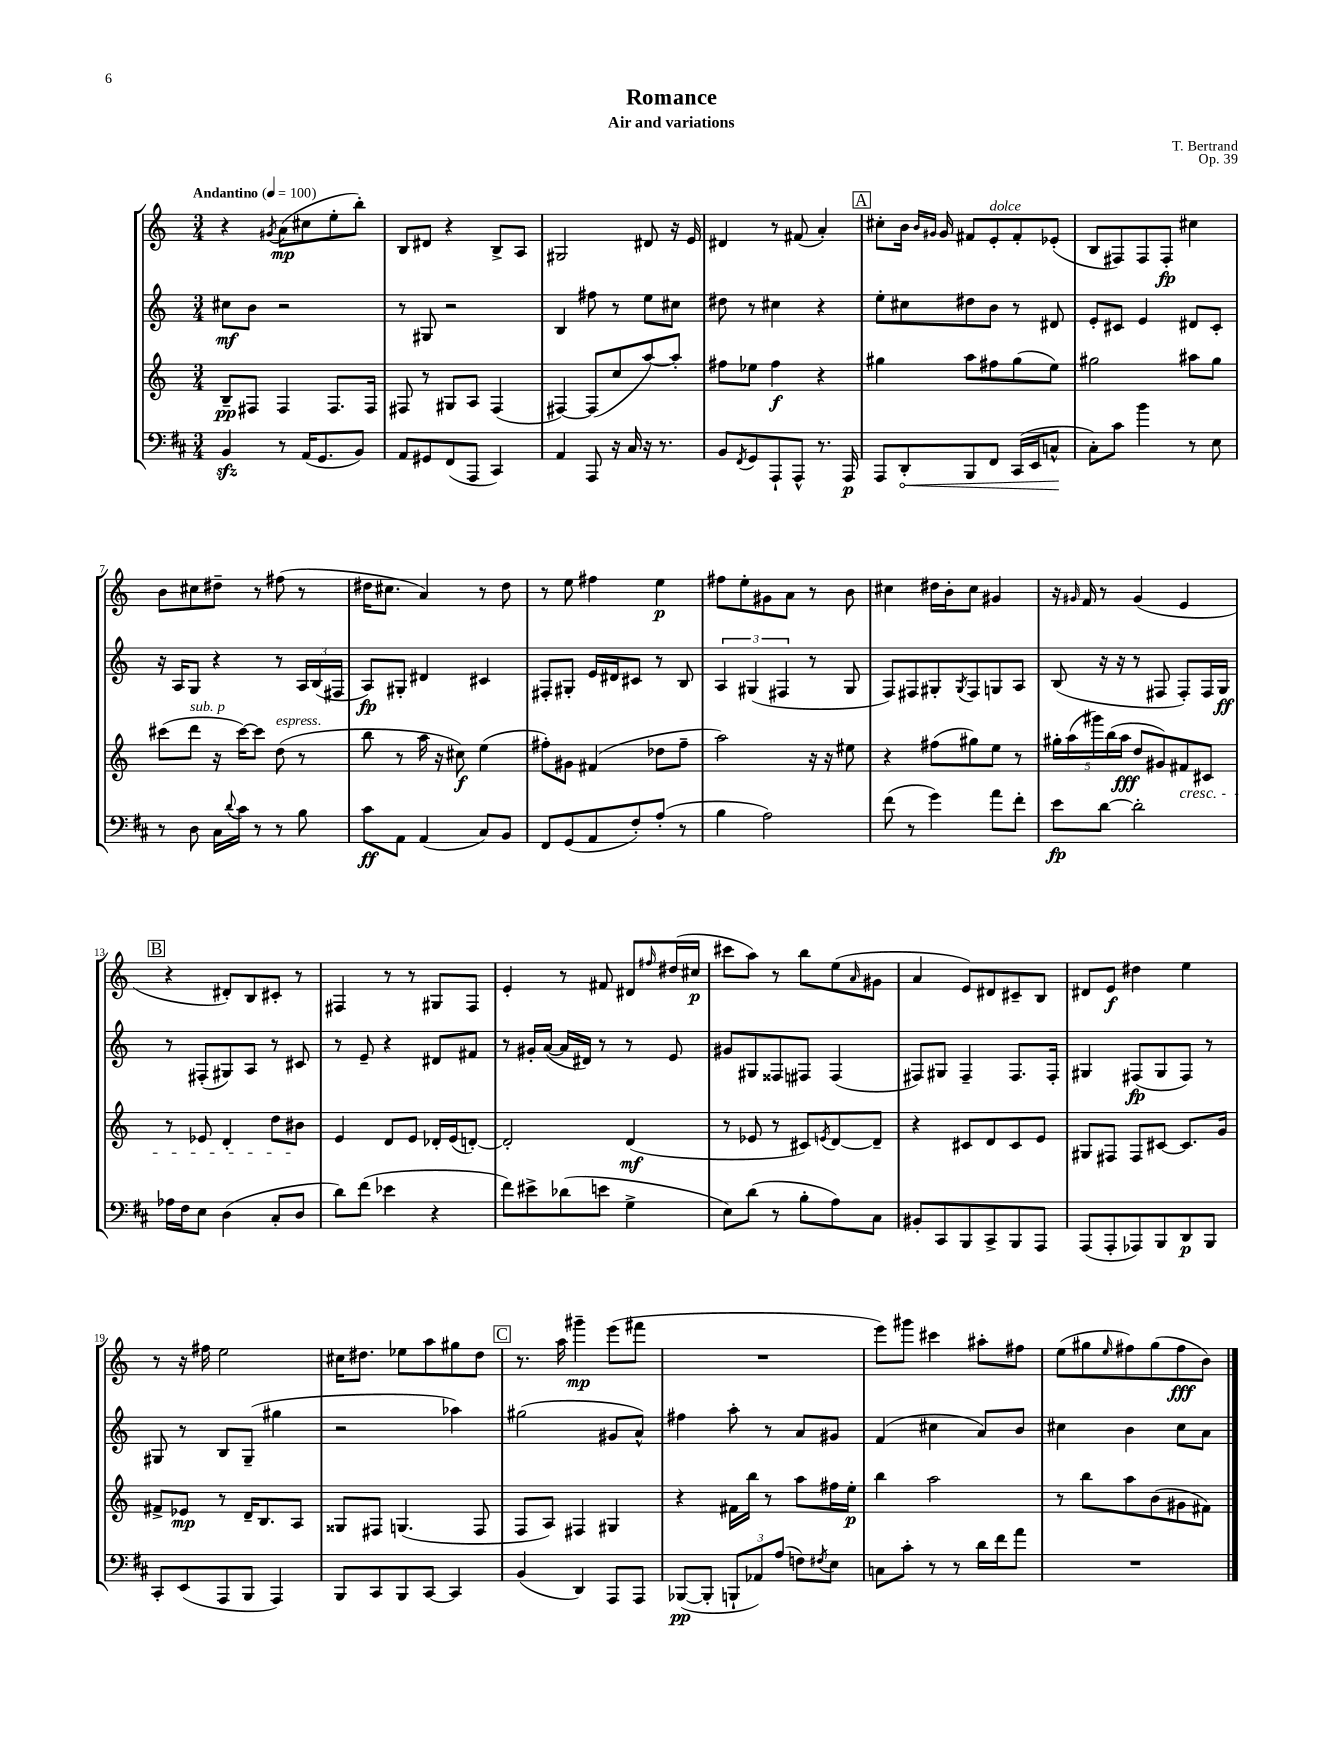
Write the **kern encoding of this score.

**kern	**kern	**kern	**kern
*staff4	*staff3	*staff2	*staff1
*clefF4	*clefG2	*clefG2	*clefG2
*k[f#c#]	*k[]	*k[]	*k[]
*M3/4	*M3/4	*M3/4	*M3/4
*MM100	*MM100	*MM100	*MM100
4BB	8B~	8cc#	4r
.	8F#	8b	.
.	.	.	8qg#
8r	4F#	2r	(8a
(16AA	.	.	8cc#
8.GG	.	.	.
.	8.F#	.	8ee'
8BB)	.	.	8bb')
.	16F#	.	.
=	=	=	=
8AA	8F#	8r	8B
8GG#	8r	8G#	8d#
(8FF#	8G#	2r	4r
8AAA	8A	.	.
4CC#)	(4F#	.	8B^
.	.	.	8A
=	=	=	=
4AA	[4F#)	4B	2G#
8AAA	(8F#]	8ff#	.
16r	8cc	8r	.
16C#	.	.	.
16r	[8aa)	8ee	8d#
8.r	.	.	.
.	8aa']	8cc#	16r
.	.	.	16e
=	=	=	=
8BB	8ff#	8dd#	4d#
8qFF#	.	.	.
8GG	8ee-	8r	.
8AAA`	4ff#	4cc#	8r
8AAA^^	.	.	(8f#
8.r	4r	4r	4a')
16AAA	.	.	.
=	=	=	=
8AAA	4gg#	8ee'	8cc#'
8DD'	.	8cc#	16b
.	.	.	16qqb
.	.	.	16qqg#
.	.	.	16g#
8BBB	8aa	8dd#	8f#
8FF#	8ff#	8b	8e'
(16CC#	(8gg#	8r	8f#'
16EE	.	.	.
8C^^	8ee)	8d#	(8e-'
=	=	=	=
8C#')	2gg#	8e'	8B
8c#	.	8c#	8F#)
4b	.	4e	8F#
.	.	.	8F#'
8r	8aa#	8d#	4cc#
8E	8gg#	8c#'	.
=	=	=	=
8r	(8ccc#	16r	8b
.	.	16A	.
8D	8ddd	8G	8cc#
16C#	16r	4r	8dd#~
8qqd	.	.	.
16c#	[16ccc#)	.	.
8r	8ccc#]	.	8r
8r	(8dd	8r	(8ff#
8B	8r	24A	8r
.	.	(24B	.
.	.	24F#	.
=	=	=	=
8c#	8bb	8A)	16dd#
.	.	.	8.cc#
8AA	8r	8G#'	.
(4AA	16aa	4d#	4a)
.	16r	.	.
.	8cc#)	.	.
8C#)	(4ee	4c#	8r
8BB	.	.	8dd#
=	=	=	=
8FF#	8ff#')	8F#'	8r
(8GG	8g#	8G#'	8ee
8AA	(4f#	16e	4ff#
.	.	16d#	.
8F#')	.	8c#	.
(8A'	8dd-	8r	4ee
8r	8ff#~	8B	.
=	=	=	=
4B	2aa)	6A	8ff#
.	.	.	8ee'
.	.	(6G#	.
2A)	.	.	8g#
.	.	6F#	.
.	.	.	8a
.	16r	8r	8r
.	16r	.	.
.	8ee#	8G#	8b
=	=	=	=
(8f#	4r	8F)	4cc#
8r	.	8F#	.
4g)	(8ff#	8G#'	16dd#
.	.	.	16b'
.	.	8qG#	.
.	8gg#)	8F#	8cc#
8a	8ee	8G	4g#
8f#'	8r	8A	.
=	=	=	=
8e	20gg#'	(8B	16r
.	(20aa	.	.
.	.	.	16qqg#
.	.	.	16f
.	20ggg#)	.	.
[8d	.	16r	8r
.	(20bb	.	.
.	.	16r	.
.	20aa	.	.
2d']	8dd	8r	(4g#
.	8g#)	8F#	.
.	8f#	8F#')	4e
.	8c#	16F#	.
.	.	16G	.
=	=	=	=
16A-	8r	8r	4r
16F#	.	.	.
8E	8e-	(8F#'	.
(4D	4d'	8G#)	8d#')
.	.	8A	8B
8C#'	8dd	8r	8c#'
8D	8b#	8c#	8r
=	=	=	=
8d)	4e	8r	4F#
(8f#	.	8e~	.
4e-	8d	4r	8r
.	8e	.	8r
4r	16d-'	8d#	8G#
.	(16e	.	.
.	[8d')	8f#	8F#
=	=	=	=
8f#)	2d']	8r	4e'
8e#^	.	16g#'	.
.	.	([16a	.
(8d-	.	16a]	8r
.	.	16d#)	.
8e	.	8r	8f#
4G^	(4d	8r	8d#
.	.	.	16qqff#
.	.	8e	(16dd#
.	.	.	16cc#
=	=	=	=
8E)	8r	8g#	8ccc#
(8d	8e-	8G#	8aa)
8r	8r	8F##	8r
8B'	8c#)	8F#	8bb
.	8qe	.	.
8A)	[8d	(4F#	(8ee
.	.	.	16qqa
8C#	8d~]	.	8g#
=	=	=	=
8BB#'	4r	8F#)	4a
8CC#	.	8G#	.
8BBB	8c#	4F#~	8e)
8CC#^	8d	.	8d#
8BBB	8c#	8.F#	8c#~
8AAA	8e	.	8B
.	.	16F#'	.
=	=	=	=
(8AAA	8G#	4G#	8d#
8AAA'	8F#	.	8e
8AAA-)	8F#	(8F#	4dd#
8BBB	[8c#	8G#	.
8DD	8.c#]	8F#)	4ee
8BBB	.	8r	.
.	16g	.	.
=	=	=	=
8CC#'	8f#^	8G#	8r
(8EE	8e-	8r	16r
.	.	.	16ff#
8AAA	8r	8B	2ee
8BBB	16d~	(8G#~	.
.	8.B	.	.
4AAA)	.	4gg#	.
.	8A	.	.
=	=	=	=
8BBB	8G##	2r	16cc#
.	.	.	8.dd#
8CC#	8F#	.	.
8BBB	(4.G	.	8ee-
[8CC#	.	.	8aa
4CC#]	.	4aa-)	8gg#
.	8F#	.	8dd#
=	=	=	=
(4BB	8F	(2gg#	8.r
.	8A)	.	.
.	.	.	16aa
4DD)	4F#	.	4ggg#~
8AAA	4G#	8g#	(8eee
8AAA	.	8a^^)	8fff#
=	=	=	=
([8BBB-	4r	4ff#	2.r
8BBB-']	.	.	.
12BBB`	16f#	8aa'	.
.	16bb	.	.
12AA-)	.	.	.
.	8r	8r	.
(12A	.	.	.
8F)	8aa	8a	.
8qF#	.	.	.
8E	16ff#	8g#	.
.	16ee'	.	.
=	=	=	=
8C	4bb	(4f	8eee)
8c#'	.	.	8ggg#
8r	2aa	4cc#	4ccc#
8r	.	.	.
16d	.	8a)	8aa#'
16f#	.	.	.
8a	.	8b	8ff#
=	=	=	=
2.r	8r	4cc#	(8ee
.	8bb	.	8gg#
.	.	.	16qqee
.	8aa	4b	8ff#)
.	(8b	.	(8gg#
.	8g#	8cc#	8ff#
.	8f#)	8a	8b)
==	==	==	==
*-	*-	*-	*-
